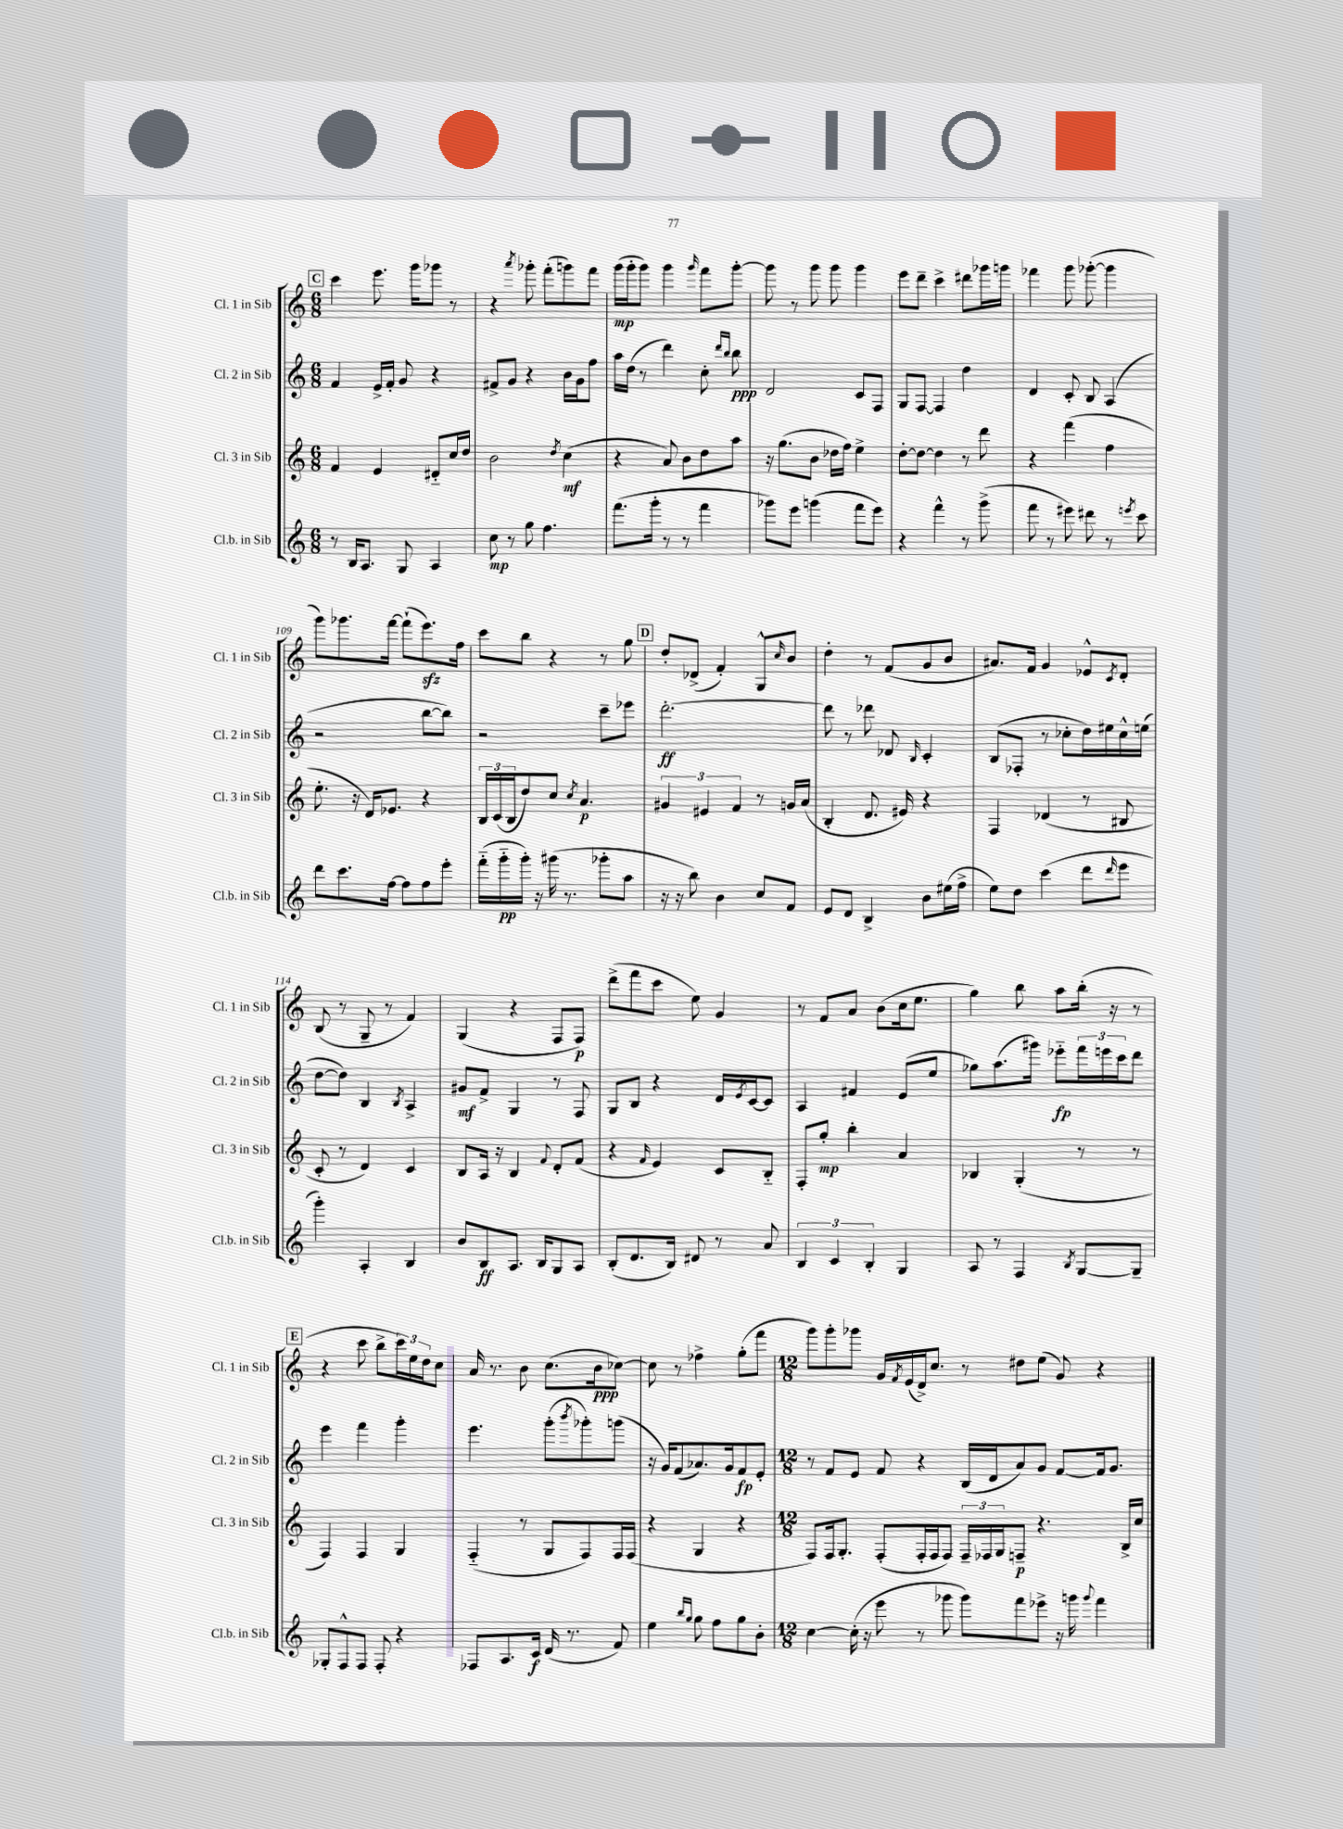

**kern	**kern	**kern	**kern
*staff4	*staff3	*staff2	*staff1
*clefG2	*clefG2	*clefG2	*clefG2
*k[]	*k[]	*k[]	*k[]
*M6/8	*M6/8	*M6/8	*M6/8
8r	4f	4f	4ccc
16B	.	.	.
8.A	.	.	.
.	4e	16e^	8.eee
.	.	16f'	.
8G	.	8g	.
.	.	.	16ggg
4A	8d#'~	4r	8ggg-
.	16cc	.	8r
.	16dd	.	.
=	=	=	=
8cc	2b	8f#^	4r
8r	.	8g	.
.	.	.	8qaaa
8gg	.	4r	8ggg-'
4.ff	.	.	(8fff'
.	8qdd	.	.
.	(4cc	16b	8ggg)
.	.	16g	.
.	.	8ff	8fff
=	=	=	=
(8.fff	4r	16aa	(16ggg
.	.	(16dd	16ggg'
.	.	8r	8ggg)
16ggg'	.	.	.
8r	8a)	4ddd)	4ggg
8r	8b	.	.
.	.	.	16qqggg
4fff	8dd	8cc'	8fff
.	.	16qqddd	.
.	.	16qqbb	.
.	8aa	8bb	[8ggg'
=	=	=	=
8ggg-)	16r	2d	8ggg]
.	(8.gg	.	.
8eee	.	.	8r
(4ggg	8b	.	8ggg
.	16dd-	.	8ggg
.	16ff)	.	.
8fff	4ee^	8c	4ggg
8eee)	.	8F	.
=	=	=	=
4r	[8dd'	8G	8eee
.	8dd_	[8F	8ddd~
4fff^^	4dd]	4F]	4ccc^
8r	8r	4dd	8ddd#
(8ggg^	8ddd	.	16ggg-
.	.	.	16ggg
=	=	=	=
8fff	4r	4d	4fff-
8r	.	.	.
8eee#)	(4fff	8c'	8ggg
8ddd#	.	8B	([8ggg-'
8r	4ff	(4A	4ggg-]
8qeee	.	.	.
8ccc	.	.	.
=	=	=	=
8ddd	8.ee'	2r	8ggg)
8.ccc	.	.	8.ggg-
.	16r	.	.
.	16d)	.	.
[16ff	8.e-	.	[16fff
8ff]	.	.	(8fff`]
8ff	4r	[8bb	8.eee)
8eee'	.	8bb])	.
.	.	.	16ff
=	=	=	=
(16fff'~	24B	2r	8ccc
.	(24c	.	.
16ggg'~	.	.	.
.	24B	.	.
16ggg')	8dd)	.	8bb
16r	.	.	.
(16ggg#	8cc	.	4r
8.r	.	.	.
.	8qcc	.	.
.	4.a	.	.
8ggg-'	.	8ccc~	8r
8aa	.	8eee-	8gg
=	=	=	=
16r	6g#	[2.ddd'	8dd'
16r	.	.	.
8bb)	.	.	(8d-^
.	6e#	.	.
4b	.	.	4f')
.	6f	.	.
8cc	8r	.	8G^^
.	.	.	16qqcc
8f	16g	.	8b
.	(16a	.	.
=	=	=	=
8e	4B'	8ddd]	4dd'
8d	.	8r	.
4B^	8.d	8ddd-	8r
.	.	8d-	(8f
.	16e#)	.	.
.	.	16qqB	.
8b	4r	4c'	8g
(16ee#	.	.	8b
16ff^	.	.	.
=	=	=	=
8ee)	4F	(8B	8.a#)
8dd	.	8F-'	.
.	.	.	16f
(4ccc	(4d-	8r	4g
.	.	8cc-'	.
8ddd	8r	16dd)	8e-^^
.	.	16ee#	.
16qqddd	.	.	8qc
8eee	8B#	16cc-^^	8d'
.	.	(16ee	.
=	=	=	=
4ggg')	8c'	[8dd	(8B
.	8r	8dd])	8r
4A'	4d)	4B	8G~
.	.	.	8r
.	.	8qB	.
4B	4c	4A^	4f)
=	=	=	=
8b	8B	8g#	(4G
8B	16A	8f^	.
.	16r	.	.
8.A	4B	4G	4r
16B	.	.	.
.	8qqf	.	.
8G	8d'	8r	8F
8A	(8f	8F	8F)
=	=	=	=
(8B'	4r	8G	(8ddd^
8.d	.	8B	8fff
.	16qqf	.	.
.	4e)	4r	8ccc
16B)	.	.	.
8d#	.	.	8ee)
8r	8c	16d	4g
.	.	8qe	.
.	.	[16c	.
8a	8B'~	8c]	.
=	=	=	=
6B	8F'	4A	8r
.	8gg'	.	8f
6c	.	.	.
.	4bb'	4f#	8a
6B'	.	.	.
.	.	.	(8b
4G	4a	(8e	16cc
.	.	.	8.ee
.	.	8ee	.
=	=	=	=
8A	4B-	8gg-)	4gg)
8r	.	(8.aa	.
4F	(4G'	.	8bb
.	.	16ggg#)	.
.	.	8eee-'~	8aa
8qB	.	.	.
[8G	8r	24fff	(16bb'
.	.	24eee	.
.	.	.	16r
.	.	24ccc	.
8G~]	8r	8ddd	8r
=	=	=	=
8G-'	4F)	4eee	4r
8F^^	.	.	.
8F	4F	4fff	8ccc
8F'	.	.	8bb^
4r	4G	4ggg'	24ccc)
.	.	.	24ee
.	.	.	24dd
.	.	.	8cc
=	=	=	=
8F-	(4F'~	4.eee	16a
.	.	.	8.r
8.A	.	.	.
.	8r	.	8b
16c	.	.	.
(16d	8G	(8ggg'	(8.cc
8.r	.	.	.
.	.	8qbbb	.
.	8F)	8ggg-')	.
.	.	.	16b
8f)	16F	(8ggg	[8cc-)
.	(16F	.	.
=	=	=	=
4ee	4r	16r	8cc-]
.	.	16g)	.
.	.	(8f	8r
16qqbb	.	.	.
16qqgg	.	.	.
8gg	4G	8.a-)	4ff-^
8ff	.	.	.
.	.	16g	.
8gg	4r	8f	(8gg'
8b'	.	8e'	8fff
=	=	=	=
*M12/8	*M12/8	*M12/8	*M12/8
[4cc	8F)	8r	8ggg)
.	16F	8f	8ggg'
.	8.G'	.	.
(16cc']	.	8e	8ggg-
16r	.	.	.
8eee	(8F'	8f	16g
.	.	.	8qf
.	.	.	(16e
8r	16F'	4r	16d^)
.	16F	.	8.cc
8ggg-	8F)	.	.
8ggg-)	24F~	(16B	8r
.	24F-	.	.
.	.	16d	.
.	24G	.	.
8fff	8F~	8a)	8dd#
8eee-^	4.r	8g	(8ee
16r	.	[8f	8g)
16ggg	.	.	.
8qqggg	.	.	.
4fff	.	16f]	4r
.	.	8.g	.
.	16B^	.	.
.	16cc	.	.
==	==	==	==
*-	*-	*-	*-
